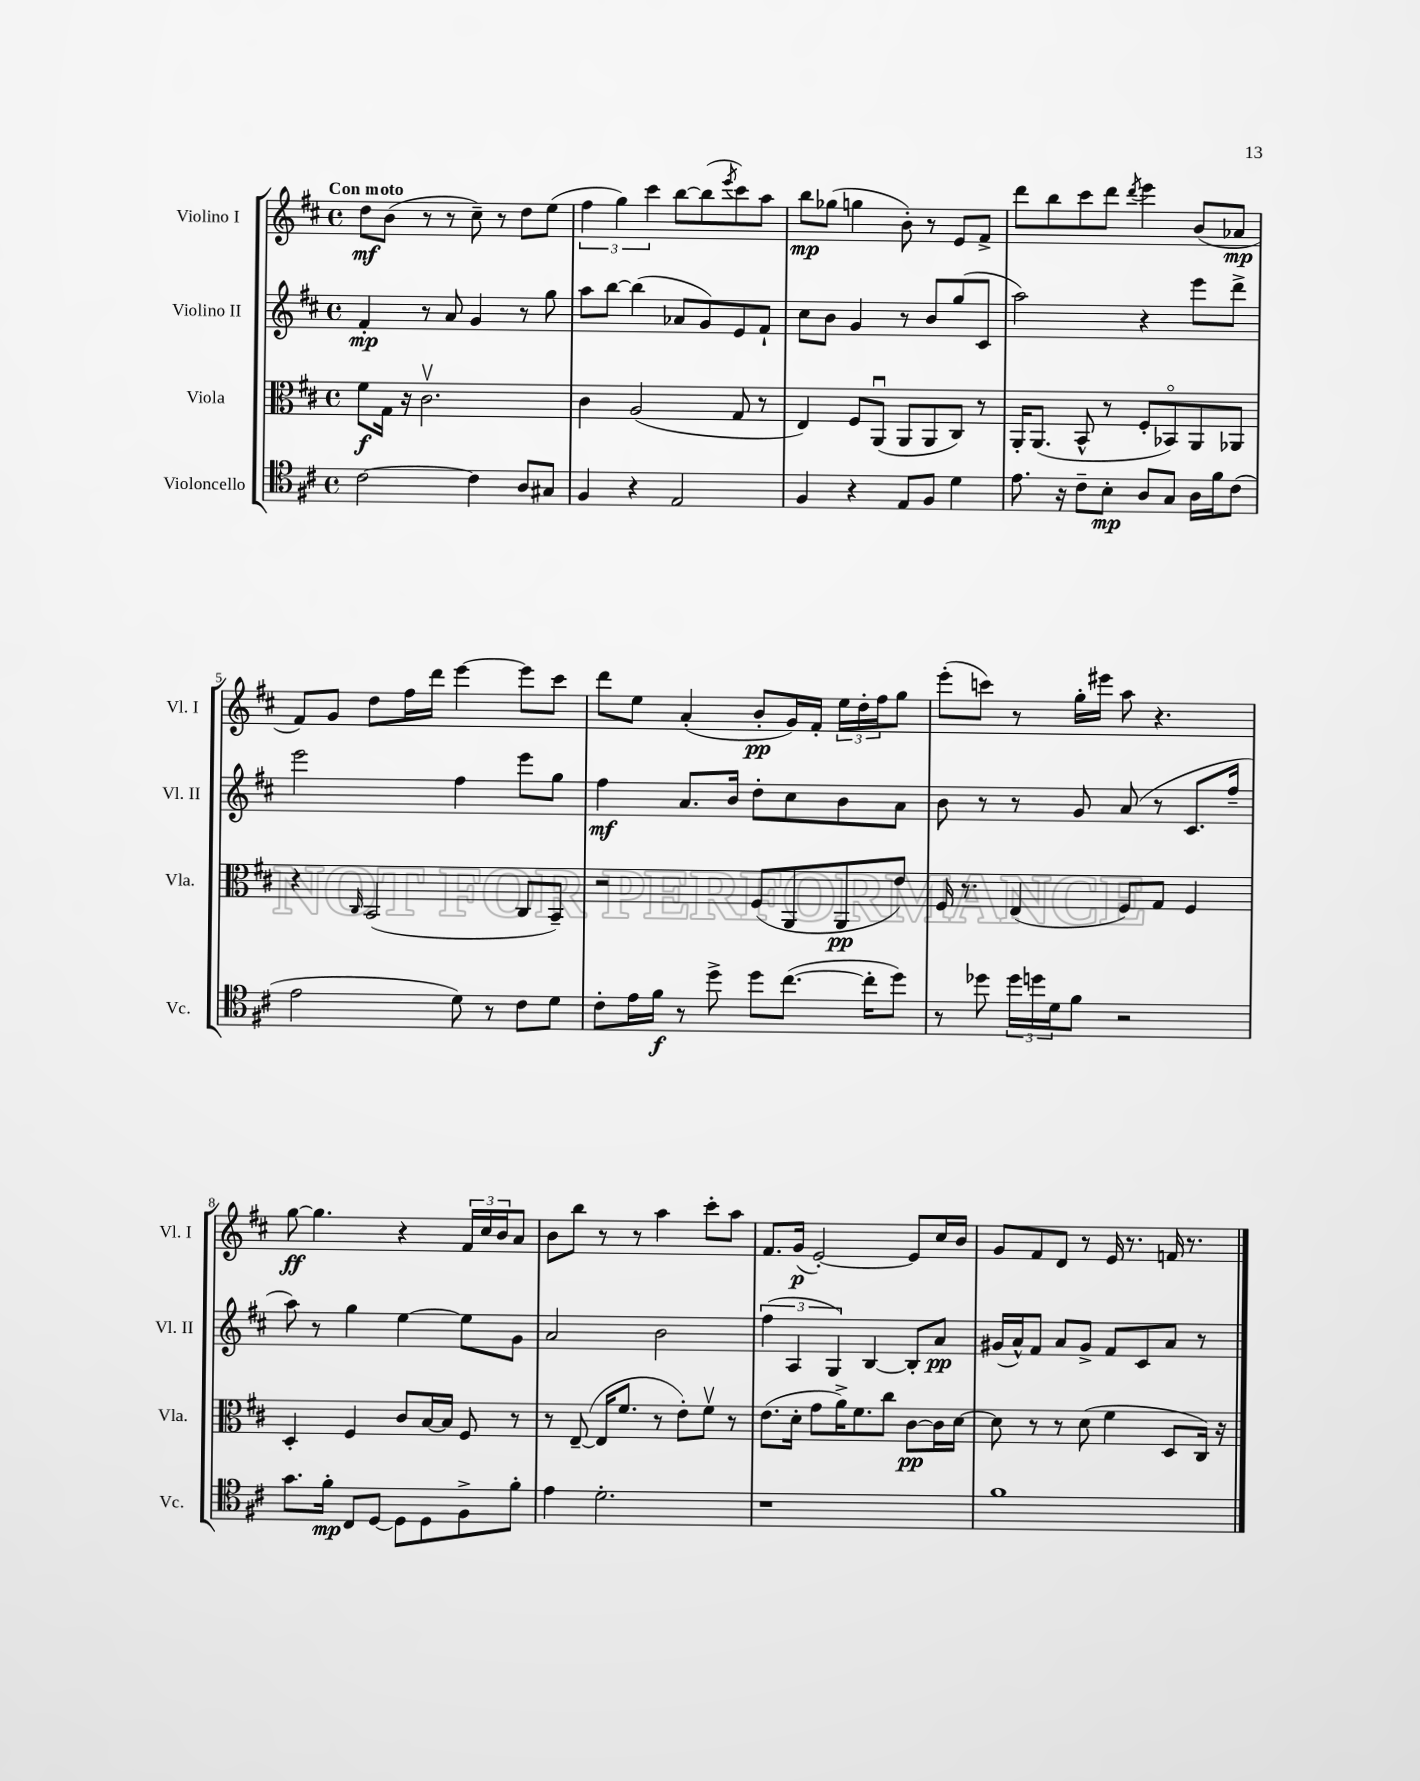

**kern	**kern	**kern	**kern
*staff4	*staff3	*staff2	*staff1
*clefC4	*clefC3	*clefG2	*clefG2
*k[f#c#]	*k[f#c#]	*k[f#c#]	*k[f#c#]
*M4/4	*M4/4	*M4/4	*M4/4
*met(c)	*met(c)	*met(c)	*met(c)
[2c#\	8f#\L	4f#'/	8dd\L
.	16G\Jk	.	(8b\J
.	16r	.	.
.	2.c#v\	8r	8r
.	.	8a/	8r
4c#\]	.	4g/	8cc#~\)
.	.	.	8r
8A/L	.	8r	8dd\L
8G#/J	.	8gg\	(8ee\J
=	=	=	=
4F#/	4c#\	8aa\L	6ff#\
.	.	[8bb\J	.
.	.	.	6gg\)
4r	(2A/	(4bb\]	.
.	.	.	6ccc#\
2E/	.	8a-/L	[8bb\L
.	.	8g/)	(8bb\]
.	.	.	8qeee/
.	8G/	8e/	8ccc#\)
.	8r	8f#`/J	8aa\J
=	=	=	=
4F#/	4E/)	8cc#\L	8bb\L
.	.	8b\J	(8gg-\J
4r	8F#/L	4g/	4gg\
.	(8AAu/J	.	.
8E/L	8AA/L	8r	8b'\)
8F#/J	8AA/	8b/L	8r
4d\	8C#/J)	(8gg/	8e/L
.	8r	8c#/J	8f#^/J
=	=	=	=
8.e\	16AA'/LK	2aa\)	8ddd\L
.	(8.AA/J	.	.
.	.	.	8bb\
16r	.	.	.
8c#~\L	8BB^^/	.	8ccc#\
8B'\J	8r	.	8ddd\J
.	.	.	8qddd/
8A/L	8F#'/L	4r	4eee\
8G/J	8BB-o/)	.	.
16A\LL	8AA/	8eee\L	(8b/L
16f#\J	.	.	.
(8c#\J	8AA-/J	8ddd^\J	8a-/J
=	=	=	=
2e\	4r	2eee\	8f#/L)
.	.	.	8g/J
.	16qqC#/	.	.
.	(2BB/	.	8dd\L
.	.	.	16ff#\L
.	.	.	16ddd\JJ
8d\)	.	4ff#\	[4eee\
8r	.	.	.
8c#\L	8C#/L	8eee\L	8eee\]L
8d\J	8BB~/J)	8gg\J	8ccc#\J
=	=	=	=
8c#'\L	2r	4ff#\	8ddd\L
16e\L	.	.	8ee\J
16f#\JJ	.	.	.
8r	.	8.a/L	(4a'/
8dd^\	.	.	.
.	.	16b/Jk	.
8dd\L	(8F#/L	8dd'\L	8b'/L
([8.cc#\J	8AA/	8cc#\	16g/L)
.	.	.	16f#'/JJ
.	8AA/	8b\	24ee\LL
.	.	.	24dd'\
16cc#'\]LK	.	.	.
.	.	.	24ff#\J
8dd\J)	8e/J)	8a\J	8gg\J
=	=	=	=
8r	16F#/	8b\	(8eee'\L
.	8.r	.	.
8dd-\	.	8r	8ccc\J)
24dd-\LL	(4E/	8r	8r
24dd\	.	.	.
24d\J	.	.	.
8f#\J	.	8g/	16gg'\LL
.	.	.	16eee#\JJ
2r	8F#/L)	(8a/	8aa\
.	8G/J	8r	4.r
.	4F#/	8.c#/L	.
.	.	16ff#~/Jk	.
=	=	=	=
8.g\L	4D'/	8aa\)	[8gg\
.	.	8r	4.gg\]
16f#'\Jk	.	.	.
8C#/L	4F#/	4gg\	.
[8D/J	.	.	.
8D\]L	8c#/L	[4ee\	4r
8D\	[16B/L	.	.
.	16B/]JJ	.	.
8F#^\	8F#/	8ee\]L	24f#/LL
.	.	.	24cc#/
.	.	.	24b/J
8f#'\J	8r	8g\J	8a/J
=	=	=	=
4e\	8r	2a/	8b\L
.	([8E~/	.	8bb\J
2.d'\	16E/]LK	.	8r
.	8.f#/J	.	.
.	.	.	8r
.	8r	2b\	4aa\
.	8e'\L)	.	.
.	8f#v\J	.	8ccc#'\L
.	8r	.	8aa\J
=	=	=	=
1r	(8.e\L	(6ff#\	8.f#/L
.	.	6A/	.
.	16d'\Jk	.	(16g/Jk
.	8g\L	.	[2e'/)
.	.	6G/)	.
.	16a^\K)	.	.
.	8.f#\	.	.
.	.	[4B/	.
.	8cc#\J	.	.
.	[8c#\L	8B'/]L	8e/]L
.	16c#\]L	8a/J	16cc#/L
.	[16d\JJ	.	16b/JJ
=	=	=	=
1f#	8d\]	(16g#/LL	8g/L
.	.	16a^^/J)	.
.	8r	8f#/J	8f#/
.	8r	8a/L	8d/J
.	(8d\	8g#^/J	8r
.	4f#\	8f#/L	16e/
.	.	.	8.r
.	.	8c#/	.
.	8D/L	8a/J	16f/
.	.	.	8.r
.	16C#/Jk)	8r	.
.	16r	.	.
==	==	==	==
*-	*-	*-	*-
